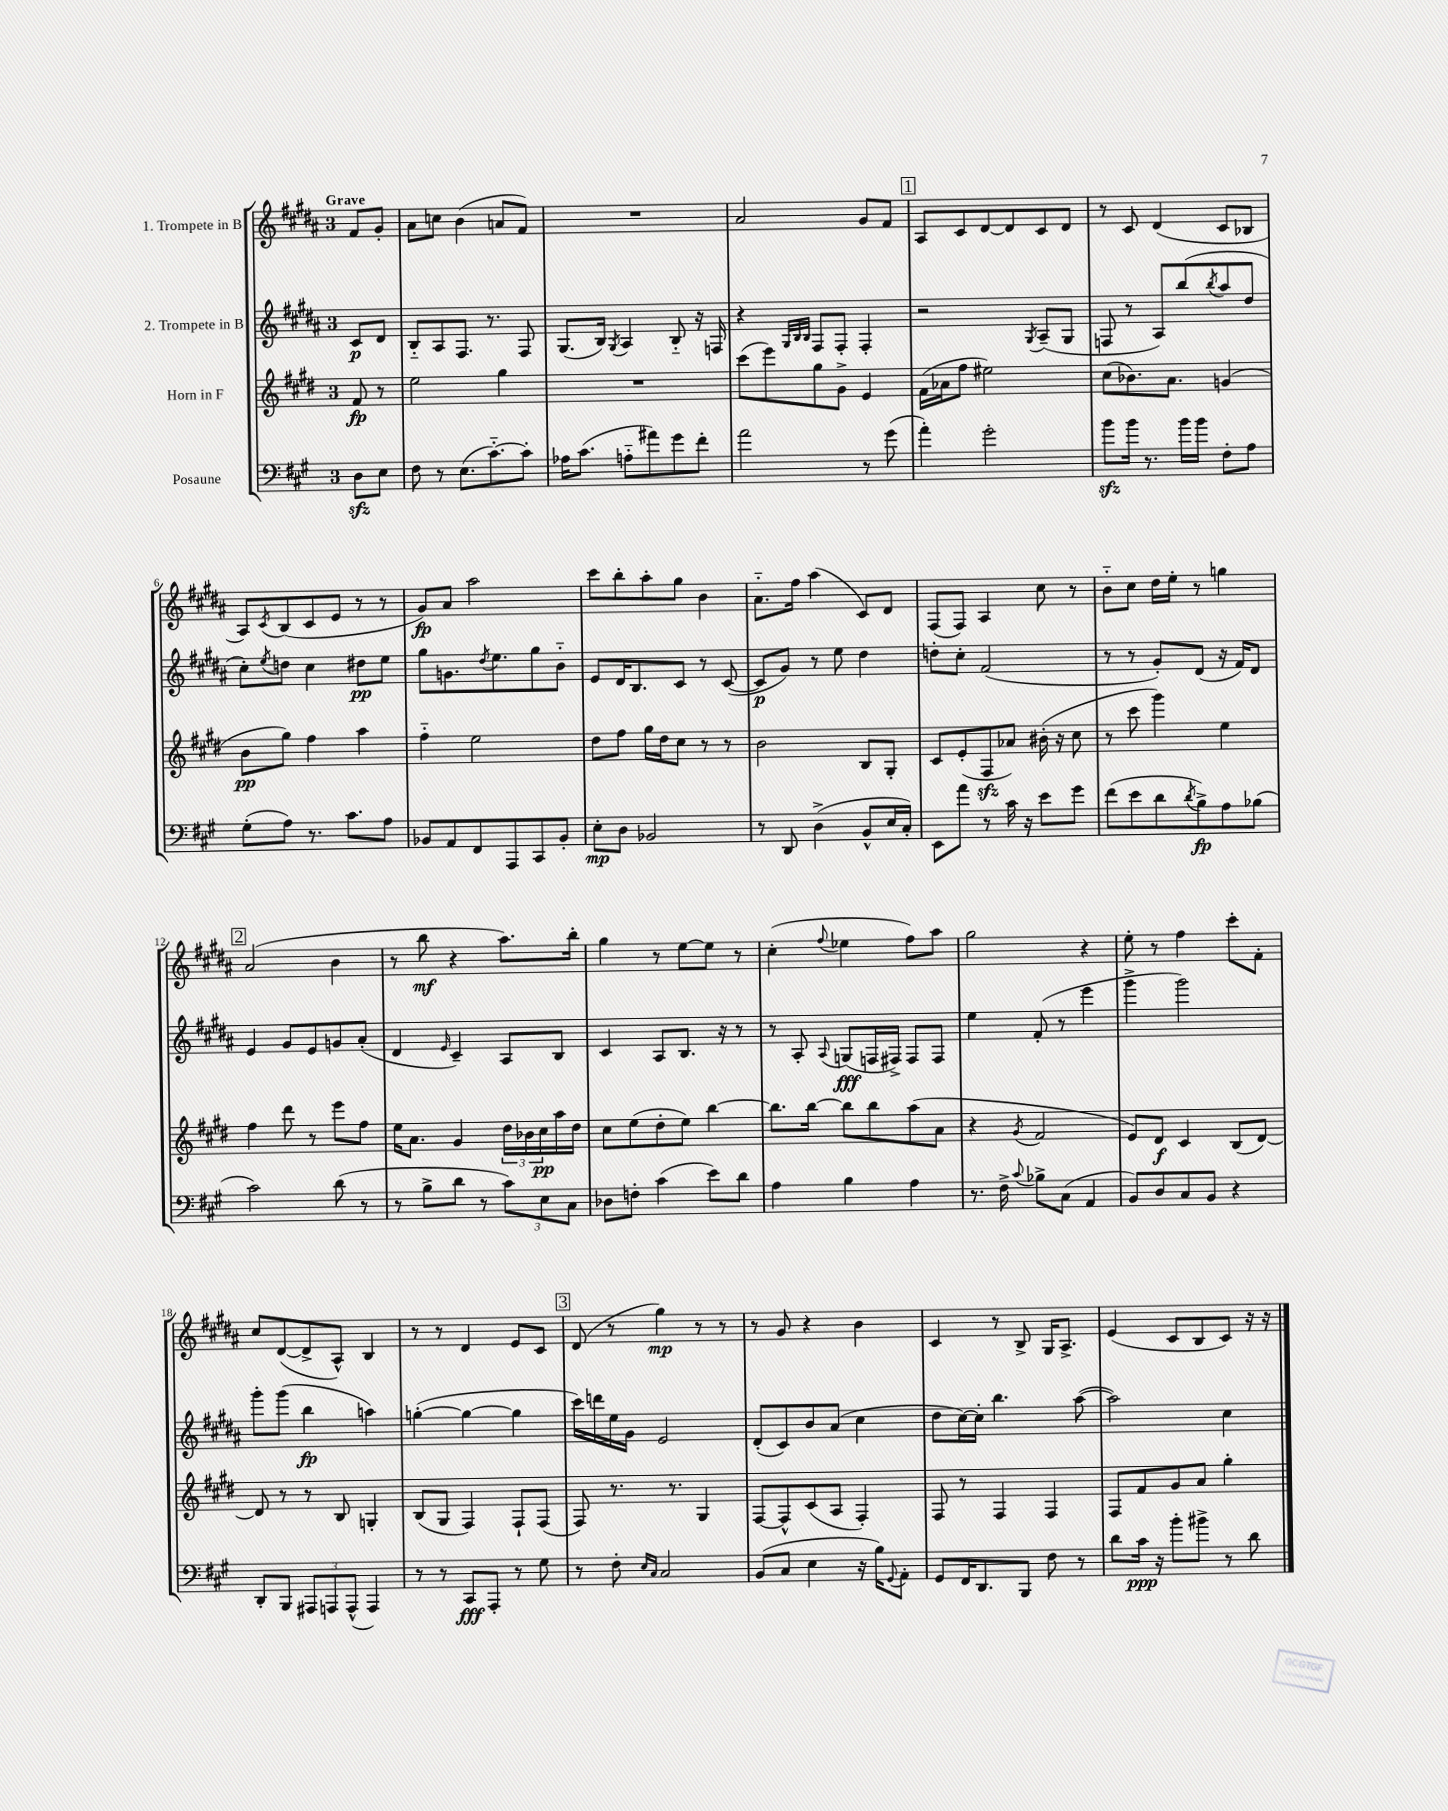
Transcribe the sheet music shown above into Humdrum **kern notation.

**kern	**kern	**kern	**kern
*staff4	*staff3	*staff2	*staff1
*clefF4	*clefG2	*clefG2	*clefG2
*k[f#c#g#]	*k[f#c#g#d#]	*k[f#c#g#d#a#]	*k[f#c#g#d#a#]
*M3/4	*M3/4	*M3/4	*M3/4
8D	8f#	8c#	8f#
8E	8r	8d#	8g#'
=	=	=	=
8F#	2ee	8B'~	8a#
8r	.	8A#	8cc
(8.E	.	8.F#	(4b
[8.c#'~)	.	8.r	.
.	4gg#	.	8a
8c#']	.	8F#	8f#)
=	=	=	=
16A-	2.r	(8.G#	2.r
(8.c#	.	.	.
.	.	16B)	.
.	.	8qG#	.
8A'~	.	4A#	.
8a#)	.	.	.
8g#	.	8B'~	.
8f#'	.	16r	.
.	.	16F	.
=	=	=	=
2a	(8ccc#	4r	2a#
.	8eee)	.	.
.	.	32qqG#	.
.	.	32qqB	.
.	.	32qqB	.
.	8gg#	8F#	.
.	8g#^	8F#'	.
8r	4e	4F#'	8g#
(8g#	.	.	8f#
=	=	=	=
4a')	(16f#	2r	8A#
.	16a-	.	.
.	8ff#	.	8c#
2g#'	2ee#)	.	[8d#
.	.	.	8d#]
.	.	8qG#	.
.	.	(8A#~	8c#
.	.	8G#	8d#
=	=	=	=
8b	(8cc#	8F	8r
16b	8.b-)	8r	8c#
8.r	.	.	.
.	.	8A#)	(4d#
.	8.a	.	.
16b	.	(8bb	.
16b	.	.	.
.	.	8qbb	.
8F#'	(4g	8aa#	8c#
8A	.	8dd#	8B-
=	=	=	=
(8G#'	8b	8cc#')	8A#)
.	.	8qee	8qc#
8A)	8gg#)	8dd	(8B
8.r	4ff#	4cc#	8c#
.	.	.	8e
8.c#	.	.	.
.	4aa	8dd#	8r
8A	.	8ee	8r
=	=	=	=
8BB-	4ff#'~	8gg#	8g#)
8AA	.	8.g	8a#
8FF#	2ee	.	2aa#
.	.	8qdd#	.
.	.	8.ee	.
8AAA	.	.	.
8CC#	.	8gg#	.
8BB-'	.	8b'~	.
=	=	=	=
8E'	8dd#	8e	8ccc#
8D	8ff#	16d#	8bb'
.	.	8.B	.
2BB-	16gg#	.	8aa#'
.	16dd#	.	.
.	8cc#	8c#	8gg#
.	8r	8r	4b
.	8r	([8c#	.
=	=	=	=
8r	2b	8c#]	8.a#'~
8DD	.	8g#)	.
.	.	.	16ff#
(4D^	.	8r	(4aa#
.	.	8ee	.
8BB^^	8B	4dd#	8c#)
16E	8G#'	.	8d#
16C#')	.	.	.
=	=	=	=
8EE	8c#	8dd'	(8F#
8a	(8e'	8cc#'	8F#)
8r	8F#	(2f#	4A#
16c#	8a-)	.	.
16r	.	.	.
8e	(16b#'	.	8cc#
.	16r	.	.
8g#	8cc#	.	8r
=	=	=	=
(8f#	8r	8r	8b'~
8e	8ccc#	8r	8cc#
8d	4ggg#)	8g#')	16dd#
.	.	.	16ee'
8qd	.	.	.
8B^)	.	(8d#	8r
8A	4ee	16r	4gg
.	.	16f#)	.
(8B-	.	8d#	.
=	=	=	=
2c#)	4ff#	4e	(2a#
.	8ddd#	8g#	.
.	8r	8e	.
(8d	8eee	8g	4b
8r	8ff#	(8a#'	.
=	=	=	=
8r	16ee	4d#	8r
.	8.a	.	.
8B^	.	.	8bb
.	.	16qqe	.
8d	4g#	4c#~)	4r
8r	.	.	.
12c#)	24dd#	8A#	8.aa#)
.	24b-	.	.
12E	24cc#	.	.
.	16aa	8B	.
12C#	.	.	.
.	16dd#	.	16bb'
=	=	=	=
8D-	8cc#	4c#	4gg#
8F'	(8ee	.	.
(4c#	8dd#'	8A#	8r
.	8ee)	8.B	[8ee
8e)	[4bb	.	8ee]
.	.	16r	.
8d	.	8r	8r
=	=	=	=
4A	8.bb]	8r	(4cc#'
.	.	8A#'	.
.	[16bb	.	.
.	.	8qqA#	8qqff#
4B	8bb]	(8G	4ee-
.	8bb	16F	.
.	.	16F#^)	.
4A	(8aa	8F#	8ff#)
.	8a	8F#	8aa#
=	=	=	=
8.r	4r	4ee	2gg#
16F#^	.	.	.
8qqc#	8qg#	.	.
8B-^	2f#	(8f#'	.
(8C#	.	8r	.
4AA	.	4eee	4r
=	=	=	=
8BB)	8e)	4ggg#^	8ee'
8D	8d#	.	8r
8C#	4c#	2ggg#)	4ff#
8BB	.	.	.
4r	(8B	.	8ccc#'
.	[8d#)	.	8f#'
=	=	=	=
8DD'	8d#]	8ggg#'	8cc#
8BBB	8r	(8ggg#	([8d#
12AAA#	8r	4bb	8d#^]
12AAA	.	.	.
.	8B	.	8A#^^)
(12AAA^^	.	.	.
4AAA)	4G'	4aa)	4B
=	=	=	=
8r	(8B	([4gg'	8r
8r	8G#	.	8r
8CC#	4F#)	4gg_	4d#
8AAA'	.	.	.
8r	8F#`	4gg]	8e
8G#	(8F#	.	8c#
=	=	=	=
8r	8F#)	16ccc#)	(8d#
.	.	16ddd	.
8F#'	8.r	16ee	8r
.	.	16g#	.
16qqE	.	.	.
16qqC#	.	.	.
2C#	.	2e	4gg#)
.	8.r	.	.
.	4G#	.	8r
.	.	.	8r
=	=	=	=
(8BB	[8F#	(8d#'	8r
8C#	8F#^^]	8c#)	8g#
4E	(8c#	8b	4r
.	8A	(8a#	.
16r	4F#')	4cc#	4b
16B)	.	.	.
8qqGG#	.	.	.
8AA'	.	.	.
=	=	=	=
8GG#	8F#	8dd#	4c#
16FF#	8r	[16cc#)	.
8.DD	.	16cc#']	.
.	4F#	4.bb	8r
8BBB	.	.	8B^
8F#	4F#	.	16G#
.	.	.	8.A#^
8r	.	([8aa#	.
=	=	=	=
8d	8F#	2aa#])	(4e
16c#	8f#	.	.
16r	.	.	.
8b'	8g#	.	8c#
8b#^	8a	.	8B
8r	4gg#'	4cc#	8c#)
8d	.	.	16r
.	.	.	16r
==	==	==	==
*-	*-	*-	*-
